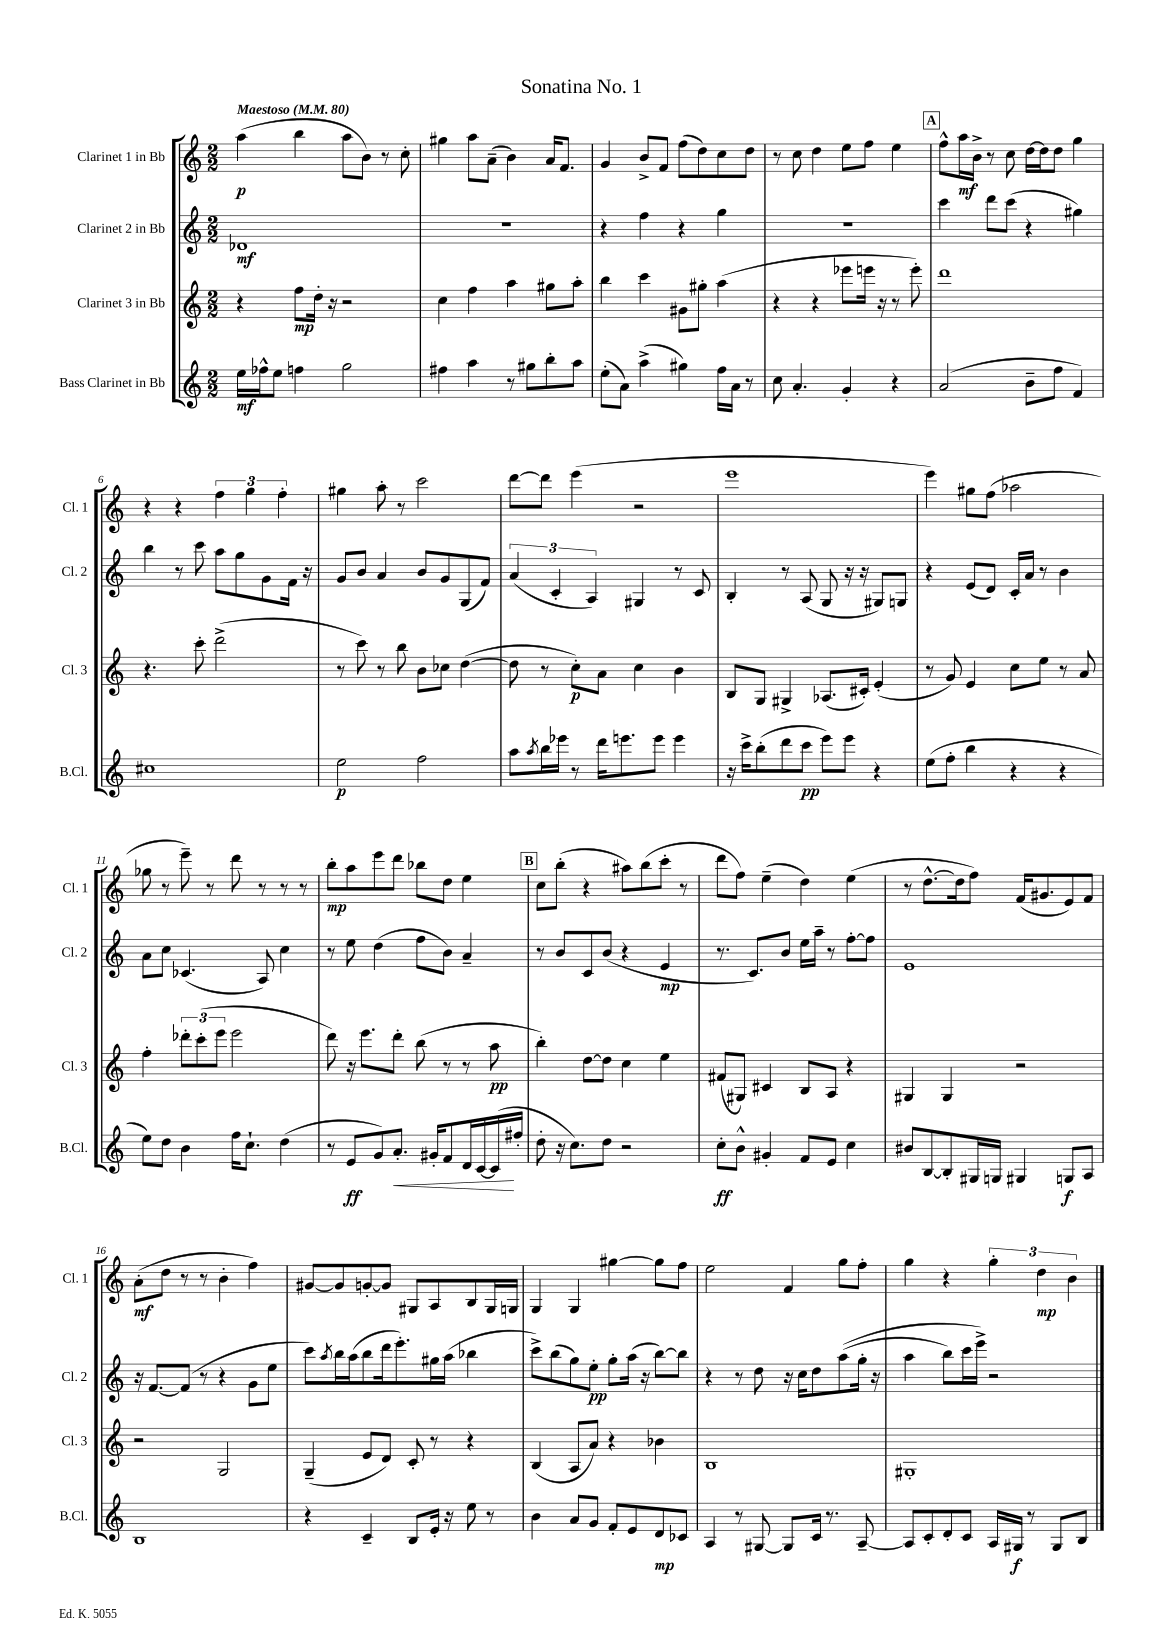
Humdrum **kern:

**kern	**kern	**kern	**kern
*staff4	*staff3	*staff2	*staff1
*clefG2	*clefG2	*clefG2	*clefG2
*k[]	*k[]	*k[]	*k[]
*M2/2	*M2/2	*M2/2	*M2/2
*MM80	*MM80	*MM80	*MM80
16ee\LL	4r	1d-	(4aa\
16ff-^^\J	.	.	.
8ee\J	.	.	.
4ff\	8ff\L	.	4bb\
.	16dd'\Jk	.	.
.	16r	.	.
2gg\	2r	.	8aa\L
.	.	.	8b\J)
.	.	.	8r
.	.	.	8cc'\
=	=	=	=
4ff#\	4cc\	1r	4gg#\
4aa\	4ff\	.	8aa\L
.	.	.	(8a~\J
8r	4aa\	.	4b\)
8gg#\L	.	.	.
8bb'\	8gg#\L	.	16a/LK
.	.	.	8.f/J
8aa\J	8aa'\J	.	.
=	=	=	=
(8ee'\L	4bb\	4r	4g/
8a\J)	.	.	.
(4aa^\	4ccc\	4ff\	8b^/L
.	.	.	8f/J
4gg#\)	8g#\L	4r	(8ff\L
.	8gg#'\J	.	8dd\)
16ff\LL	(4aa\	4gg\	8cc\
16a\JJ	.	.	.
8r	.	.	8dd\J
=	=	=	=
8cc\	4r	1r	8r
4.a'/	.	.	8cc\
.	4r	.	4dd\
4g'/	8eee-\L	.	8ee\L
.	16eee\Jk	.	8ff\J
.	16r	.	.
4r	8r	.	4ee\
.	8eee'\)	.	.
=	=	=	=
(2a/	1ddd	4ccc\	8ff^^\L
.	.	.	16aa\L
.	.	.	16b^\JJ
.	.	8ddd\L	8r
.	.	(8ccc\J	8cc\
8b~\L	.	4r	[16dd\LL
.	.	.	16dd\]J
8ff\J	.	.	8dd\J
4f/)	.	4gg#\)	4gg\
=	=	=	=
1cc#	4.r	4bb\	4r
.	.	8r	4r
.	8ccc'\	8ccc\	.
.	(2ddd^\	8aa\L	6ff\
.	.	8gg\	.
.	.	.	6gg\
.	.	8g\	.
.	.	.	6ff'\
.	.	16f\Jk	.
.	.	16r	.
=	=	=	=
2ee\	8r	8g/L	4gg#\
.	8ccc\)	8b/J	.
.	8r	4a/	8aa'\
.	8bb\	.	8r
2ff\	8b\L	8b/L	2ccc\
.	8cc-\J	8g/	.
.	([4dd\	(8G/	.
.	.	8f/J)	.
=	=	=	=
8aa\L	8dd\]	(6a/	[8ddd\L
8qaa/	.	.	.
16bb\L	8r	.	8ddd\]J
.	.	6c'/	.
16eee-\JJ	.	.	.
8r	8cc'\L)	.	(4eee\
.	.	6A/)	.
16ddd\LK	8a\J	.	.
8.eee\	.	.	.
.	4cc\	4G#/	2r
8eee\J	.	.	.
4eee\	4b\	8r	.
.	.	8c/	.
=	=	=	=
16r	8B/L	4B'/	1eee
16ccc^\LK	.	.	.
(8bb'\	8G/J	.	.
8ddd\	4G#^/	8r	.
8ccc\J	.	(8A/	.
8eee\L)	(8.A-/L	8G/	.
8eee\J	.	16r	.
.	16c#'/Jk)	16r	.
4r	(4e'/	8G#/L)	.
.	.	8G/J	.
=	=	=	=
(8ee\L	8r	4r	4eee\)
8ff'\J	8g/)	.	.
4bb\	4e/	(8e/L	8gg#\L
.	.	8d/J)	(8ff\J
4r	8cc\L	16c'/LL	2aa-\
.	.	16a/JJ	.
.	8ee\J	8r	.
4r	8r	4b\	.
.	8a/	.	.
=	=	=	=
8ee\L)	4ff'\	8a\L	8gg-\
8dd\J	.	8cc\J	8r
4b\	12ddd-'\L	(4.c-/	8eee~\)
.	(12ccc'\	.	.
.	.	.	8r
.	12eee\J	.	.
16ff\LK	2eee\	.	8ddd\
8.cc`\J	.	.	.
.	.	8A/)	8r
(4dd\	.	4cc\	8r
.	.	.	8r
=	=	=	=
8r	8ddd\)	8r	8bb'\L
8e/L	16r	8ee\	8aa\
.	8.eee\L	.	.
8g/)	.	(4dd\	8eee\
8.a'/J	8ddd'\J	.	8ddd\J
.	(8bb\	8ff\L	8bb-\L
16g#'/LK	.	.	.
8f/	8r	8b\J)	8dd\J
16d/L	8r	4a~/	4ee\
[16c/	.	.	.
(16c/]	8aa\	.	.
16ff#'/JJ	.	.	.
=	=	=	=
8dd'\	4bb'\)	8r	8cc\L
16r	.	8b/L	(8bb'\J
8.cc\L)	.	.	.
.	[8dd\L	8c/	4r
8dd\J	8dd\]J	(8b/J	.
2r	4cc\	4r	8aa#\L)
.	.	.	(8bb\
.	4ee\	4e/	8ccc'\J
.	.	.	8r
=	=	=	=
8cc'\L	(8f#/L	8.r	8ddd\L
8b^^\J	8G#/J)	.	8ff\J)
.	.	8.c/L)	.
4g#'/	4c#/	.	(4ee~\
.	.	8b/J	.
8f/L	8B/L	16ee\LL	4dd\)
.	.	16aa~\JJ	.
8e/J	8A/J	8r	.
4cc\	4r	[8ff'\L	(4ee\
.	.	8ff\]J	.
=	=	=	=
8b#/L	4G#/	1e	8r
[8B/	.	.	[8.dd^^\L
8B'/]	4G#/	.	.
.	.	.	16dd\]k
16G#/L	.	.	8ff\J)
16G/JJ	.	.	.
4G#/	2r	.	(16f/LK
.	.	.	8.g#/
8G/L	.	.	8e/)
8A/J	.	.	8f/J
=	=	=	=
1B	2r	16r	(8a'\L
.	.	[8.f/L	.
.	.	.	8dd\J
.	.	(8f/]J	8r
.	.	8r	8r
.	2G/	4r	4b'\
.	.	8g\L	4ff\)
.	.	8ee\J	.
=	=	=	=
4r	(4G~/	8ccc\L)	[8g#/L
.	.	8qaa/	.
.	.	16bb\L	8g#/]
.	.	(16aa\J	.
4c~/	8e/L	8bb\	[8g'/
.	8d/J)	16ddd\k	8g/]J
.	.	8.eee'\)	.
8B/L	8c'/	.	8G#/L
16e'/Jk	8r	16gg#\L	8A/
16r	.	(16aa\JJ	.
8ee\	4r	4bb-\	8B/
8r	.	.	16G#/L
.	.	.	16G/JJ
=	=	=	=
4b\	(4B/	8ccc^\L)	4G/
.	.	(8bb\	.
8a/L	8A/L	8gg\)	4G/
8g/J	8a/J)	8ee'\J	.
8f'/L	4r	8gg'\L	[4gg#\
8e/	.	(16aa\Jk	.
.	.	16r	.
8d/	4b-\	[8bb\L)	8gg#\]L
8c-/J	.	8bb\]J	8ff\J
=	=	=	=
4A/	1B	4r	2ee\
8r	.	8r	.
[8G#/	.	8dd\	.
8G#/]L	.	16r	4f/
.	.	16cc\LK	.
16c/Jk	.	8dd\	.
8.r	.	.	.
.	.	&((8aa\	8gg\L
[8A~/	.	16gg'\Jk	8ff'\J
.	.	16r	.
=	=	=	=
8A/]L	1G#'	4aa\	4gg\
8c'/	.	.	.
8d'/	.	8bb\L)	4r
8c/J	.	16ccc\L	.
.	.	16eee^\JJ&)	.
16A/LL	.	2r	6gg'\
16G#/JJ	.	.	.
8r	.	.	.
.	.	.	6dd\
8G#/L	.	.	.
.	.	.	6b\
8B/J	.	.	.
==	==	==	==
*-	*-	*-	*-
